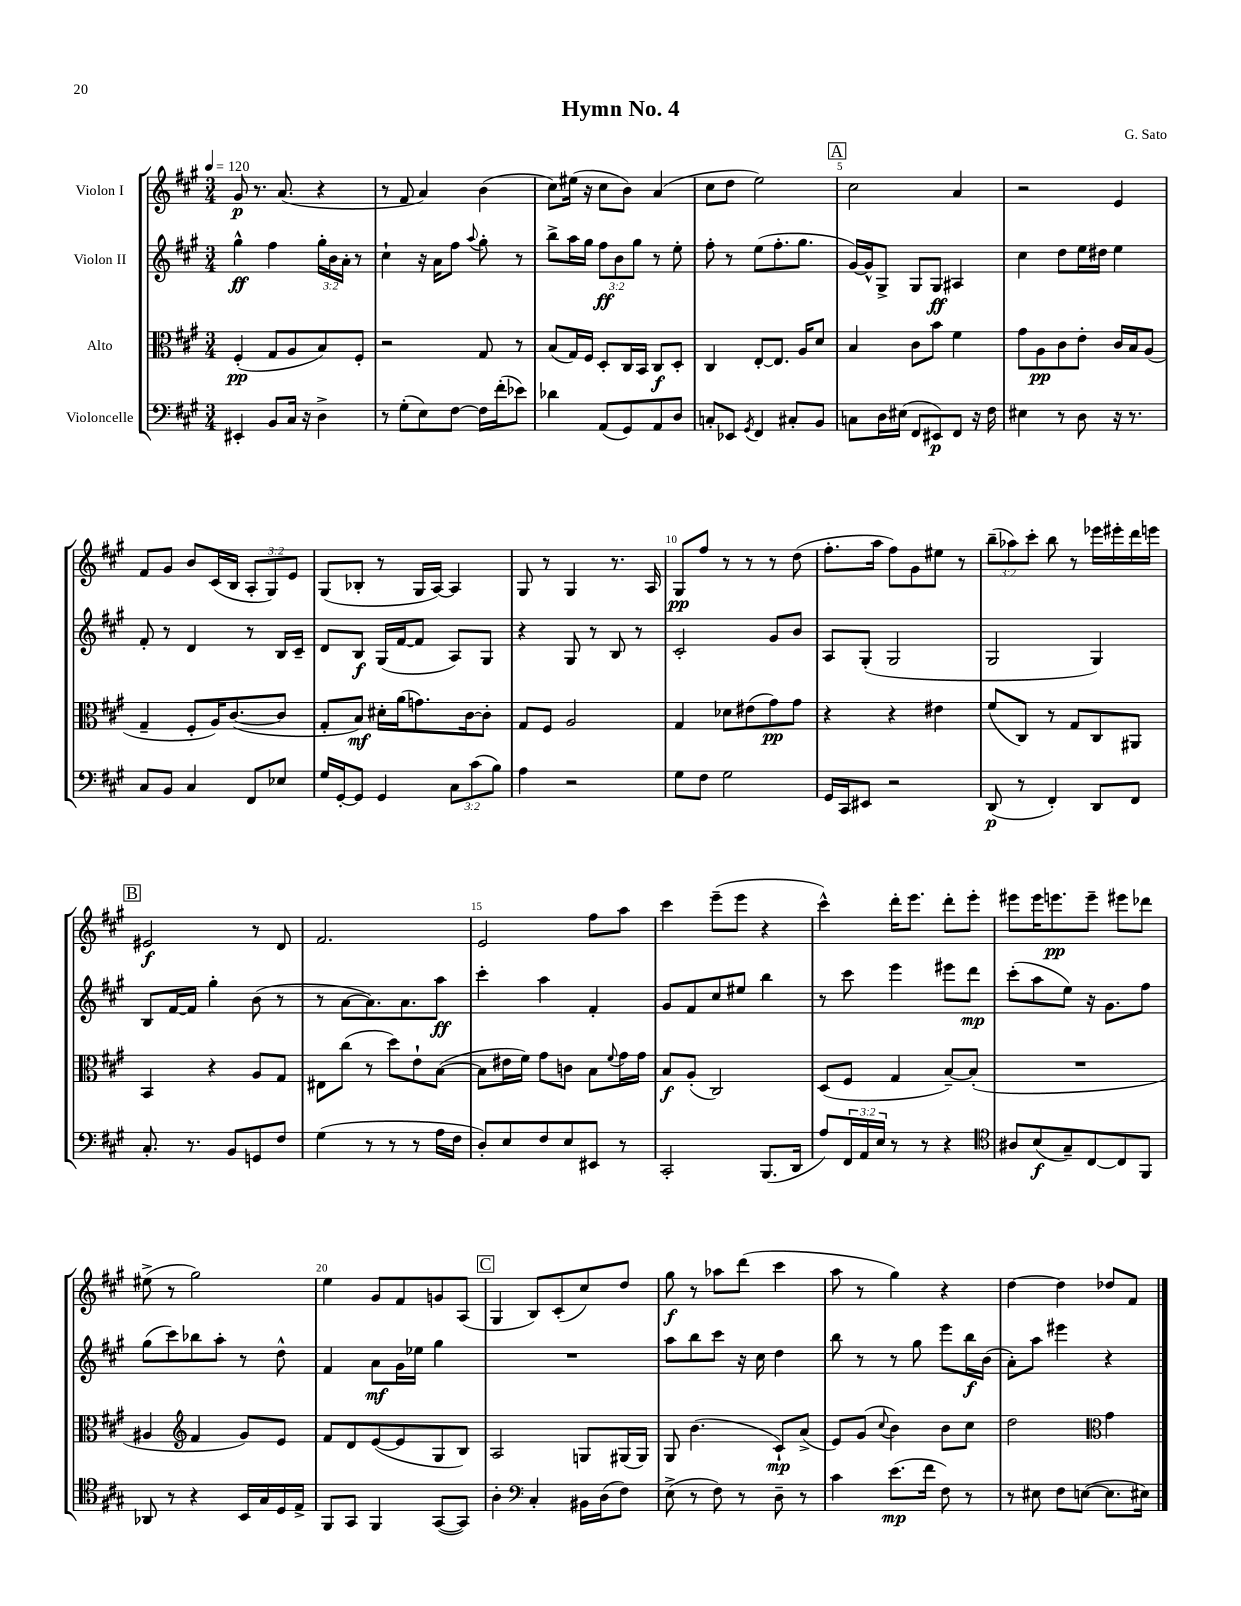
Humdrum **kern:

**kern	**dynam	**kern	**dynam	**kern	**dynam	**kern	**dynam
*part4	*part4	*part3	*part3	*part2	*part2	*part1	*part1
*staff4	*staff4	*staff3	*staff3	*staff2	*staff2	*staff1	*staff1
*I"Violoncelle	*	*I"Alto	*	*I"Violon II	*	*I"Violon I	*
*clefF4	*	*clefC3	*	*clefG2	*	*clefG2	*
*k[f#c#g#]	*	*k[f#c#g#]	*	*k[f#c#g#]	*	*k[f#c#g#]	*
*M3/4	*	*M3/4	*	*M3/4	*	*M3/4	*
*MM120	*	*MM120	*	*MM120	*	*MM120	*
=1	=1	=1	=1	=1	=1	=1	=1
4EE#X'/	.	(4F#'/	pp	4gg#^^\	ff	8g#/	p
.	.	.	.	.	.	8.r	.
8BB/L	.	8G#/L	.	4ff#\	.	.	.
.	.	.	.	.	.	(8.a/	.
16C#/Jk	.	8A/	.	.	.	.	.
16r	.	.	.	.	.	.	.
4D^\	.	8B/)	.	24gg#'\LL	.	4r	.
.	.	.	.	24b\	.	.	.
.	.	.	.	24a'\JJ	.	.	.
.	.	8F#'/J	.	8r	.	.	.
=2	=2	=2	=2	=2	=2	=2	=2
8r	.	2r	.	4cc#`\	.	8r	.
(8G#'\L	.	.	.	.	.	8f#/	.
8E\)	.	.	.	16r	.	4a/)	.
.	.	.	.	16a\KL	.	.	.
[8F#\J	.	.	.	8ff#\J	.	.	.
.	.	.	.	8qqaa/	.	.	.
16F#\LL]	.	8G#/	.	8gg#'\	.	(4b\	.
(16f#'\J	.	.	.	.	.	.	.
8e-X\J)	.	8r	.	8r	.	.	.
=3	=3	=3	=3	=3	=3	=3	=3
4d-X\	.	(8B/L	.	8bb^\L	.	8cc#\L)	.
.	.	16G#/L)	.	16aa\L	.	(16ee#X\Jk	.
.	.	16F#/JJ	.	16gg#\JJ	.	16r	.
(8AA/L	.	8D'/L	.	12ff#\L	ff	8cc#\L	.
.	.	.	.	12b\	.	.	.
8GG#/)	.	16C#/L	.	.	.	8b\J)	.
.	.	.	.	12gg#\J	.	.	.
.	.	16BB/JJ	.	.	.	.	.
8AA/	.	8C#/L	f	8r	.	(4a/	.
8D/J	.	8D'/J	.	8ee'\	.	.	.
=4	=4	=4	=4	=4	=4	=4	=4
8Cn'/L	.	4C#/	.	8ff#'\	.	8cc#\L	.
8EE-X/J	.	.	.	8r	.	8dd\J	.
8qGG#/	.	.	.	.	.	.	.
4FF#/	.	[8E'/L	.	(8ee\L	.	2ee\)	.
.	.	8.E/J]	.	8.ff#'\	.	.	.
8C#X'/L	.	.	.	.	.	.	.
.	.	16A/KL	.	8.gg#\J	.	.	.
8BB/J	.	8d/J	.	.	.	.	.
!!LO:REH:place=s1:t=A
=5	=5	=5	=5	=5	=5	=5	=5
8Cn\L	.	4B/	.	[16g#/LL)	.	2cc#\	.
.	.	.	.	16g#^^/J]	.	.	.
16D\L	.	.	.	8G#^/J	.	.	.
(16E#X\JJ	.	.	.	.	.	.	.
8FF#/L	.	8c#\L	.	8G#/L	.	.	.
8EE#X/)	p	8b\J	.	8G#/J	ff	.	.
8FF#/J	.	4f#\	.	4A#X/	.	4a/	.
16r	.	.	.	.	.	.	.
16F#\	.	.	.	.	.	.	.
=6	=6	=6	=6	=6	=6	=6	=6
4E#X\	.	8g#\L	.	4cc#\	.	2r	.
.	.	8A\	pp	.	.	.	.
8r	.	8c#\	.	8dd\L	.	.	.
8D\	.	8e'\J	.	16ee\L	.	.	.
.	.	.	.	16dd#X\JJ	.	.	.
16r	.	16c#/LL	.	4ee\	.	4e/	.
8.r	.	16B/J	.	.	.	.	.
.	.	(8A/J	.	.	.	.	.
!!LO:LB:g=z
=7	=7	=7	=7	=7	=7	=7	=7
8C#/L	.	4G#~/	.	8f#'/	.	8f#/L	.
8BB/J	.	.	.	8r	.	8g#/J	.
4C#/	.	8F#'/L	.	4d/	.	8b/L	.
.	.	16A/K)	.	.	.	(16c#/L	.
.	.	([8.c#/	.	.	.	16B/JJ	.
8FF#/L	.	.	.	8r	.	12A'/L	.
.	.	.	.	.	.	12G#/)	.
8E-X/J	.	8c#/J]	.	16B/LL	.	.	.
.	.	.	.	.	.	12e/J	.
.	.	.	.	16c#~/JJ	.	.	.
=8	=8	=8	=8	=8	=8	=8	=8
16G#/LL	.	8G#'/L	.	8d/L	.	(8G#/L	.
[16GG#'/J	.	.	.	.	.	.	.
8GG#/J]	.	8B/J)	mf	8B/J	f	8B-X'/J	.
4GG#/	.	16d#X'\LL	.	(16G#/LL	.	8r	.
.	.	(16a\J	.	[16f#/J	.	.	.
.	.	8.gn\)	.	8f#/J]	.	16G#/LL	.
.	.	.	.	.	.	[16A/JJ)	.
12C#\L	.	.	.	8A/L)	.	4A/]	.
.	.	[16c#\k	.	.	.	.	.
(12c#\	.	.	.	.	.	.	.
.	.	8c#'\J]	.	8G#/J	.	.	.
12B\J)	.	.	.	.	.	.	.
=9	=9	=9	=9	=9	=9	=9	=9
4A\	.	8G#/L	.	4r	.	8G#/	.
.	.	8F#/J	.	.	.	8r	.
2r	.	2A/	.	8G#/	.	4G#/	.
.	.	.	.	8r	.	.	.
.	.	.	.	8B/	.	8.r	.
.	.	.	.	8r	.	.	.
.	.	.	.	.	.	16A/	.
=10	=10	=10	=10	=10	=10	=10	=10
8G#\L	.	4G#/	.	2c#'/	.	8G#/L	pp
8F#\J	.	.	.	.	.	8ff#/J	.
2G#\	.	8d-X\L	.	.	.	8r	.
.	.	(8e#X\	.	.	.	8r	.
.	.	8g#\)	pp	8g#/L	.	8r	.
.	.	8g#\J	.	8b/J	.	(8dd\	.
=11	=11	=11	=11	=11	=11	=11	=11
16GG#/LL	.	4r	.	8A/L	.	8.ff#'\L	.
16CC#/J	.	.	.	.	.	.	.
8EE#X/J	.	.	.	(8G#'/J	.	.	.
.	.	.	.	.	.	16aa\Jk	.
2r	.	4r	.	2G#/	.	8ff#\L)	.
.	.	.	.	.	.	8g#\	.
.	.	4e#X\	.	.	.	8ee#X\J	.
.	.	.	.	.	.	8r	.
=12	=12	=12	=12	=12	=12	=12	=12
(8DD/	p	(8f#/L	.	2G#/	.	(12bb~\L	.
.	.	.	.	.	.	12aa-X\)	.
8r	.	8C#/J)	.	.	.	.	.
.	.	.	.	.	.	12ccc#'\J	.
4FF#'/)	.	8r	.	.	.	8bb\	.
.	.	8G#/L	.	.	.	8r	.
8DD/L	.	8C#/	.	4G#/)	.	16eee-X\LL	.
.	.	.	.	.	.	16eee#X'\	.
8FF#/J	.	8AA#X/J	.	.	.	16ddd\	.
.	.	.	.	.	.	16eeen\JJ	.
!!LO:LB:g=z
!!LO:REH:place=s1:t=B
=13	=13	=13	=13	=13	=13	=13	=13
8.C#'/	.	4BB/	.	8B/L	.	2e#X/	f
.	.	.	.	[16f#/L	.	.	.
8.r	.	.	.	16f#/JJ]	.	.	.
.	.	4r	.	4gg#'\	.	.	.
8BB/L	.	.	.	.	.	.	.
8GGn/	.	8A/L	.	(8b\	.	8r	.
8F#/J	.	8G#/J	.	8r	.	8d/	.
=14	=14	=14	=14	=14	=14	=14	=14
(4G#\	.	8E#X\L	.	8r	.	2.f#/	.
.	.	(8cc#\J	.	[8a\L	.	.	.
8r	.	8r	.	8.a\])	.	.	.
8r	.	8dd\L)	.	.	.	.	.
.	.	.	.	8.a\	.	.	.
8r	.	8e`\	.	.	.	.	.
16A\LL	.	([8B\J	.	8aa\J	ff	.	.
16F#\JJ	.	.	.	.	.	.	.
=15	=15	=15	=15	=15	=15	=15	=15
8D'/L)	.	8B\L]	.	4ccc#'\	.	2e/	.
8E/	.	16e#X\L	.	.	.	.	.
.	.	16f#\JJ)	.	.	.	.	.
8F#/	.	8g#\L	.	4aa\	.	.	.
8E/	.	8cn\J	.	.	.	.	.
8EE#X/J	.	8B\L	.	4f#'/	.	8ff#\L	.
.	.	8qqf#/	.	.	.	.	.
8r	.	16g#\L	.	.	.	8aa\J	.
.	.	16g#\JJ	.	.	.	.	.
=16	=16	=16	=16	=16	=16	=16	=16
2CC#'/	.	8B/L	f	8g#/L	.	4ccc#\	.
.	.	(8A'/J	.	8f#/	.	.	.
.	.	2C#/)	.	8cc#/	.	(8eee~\L	.
.	.	.	.	8ee#X/J	.	8eee\J	.
(8.BBB/L	.	.	.	4bb\	.	4r	.
16DD/Jk	.	.	.	.	.	.	.
=17	=17	=17	=17	=17	=17	=17	=17
8A/L)	.	(8D/L	.	8r	.	4ccc#^^\)	.
24FF#/L	.	8F#/J	.	8ccc#\	.	.	.
24AA/	.	.	.	.	.	.	.
24E/JJ	.	.	.	.	.	.	.
8r	.	4G#/	.	4eee\	.	16ddd'\KL	.
.	.	.	.	.	.	8.eee\J	.
8r	.	.	.	.	.	.	.
4r	.	[8B~/L)	.	8eee#X\L	.	8ddd'\L	.
.	.	(8B'/J]	.	8ddd\J	mp	8eee'\J	.
=18	=18	=18	=18	=18	=18	=18	=18
*clefC4	*	*	*	*	*	*	*
8A#X/L	.	2.r	.	(8ccc#'\L	.	8eee#X\L	.
(8B/	f	.	.	8aa\	.	16eee#\K	.
.	.	.	.	.	.	8.eeen\	pp
8G#~/)	.	.	.	8ee\J)	.	.	.
[8C#/	.	.	.	16r	.	8eee~\J	.
.	.	.	.	8.g#\L	.	.	.
8C#/]	.	.	.	.	.	8eee#X\L	.
8FF#/J	.	.	.	8ff#\J	.	8ddd-X\J	.
!!LO:LB:g=z
=19	=19	=19	=19	=19	=19	=19	=19
8AA-X/	.	4A#X/	.	(8gg#\L	.	(8ee#X^\	.
8r	.	.	.	8ccc#\)	.	8r	.
*	*	*clefG2	*	*	*	*	*
4r	.	4f#/	.	8bb-X\	.	2gg#\)	.
.	.	.	.	8aa'\J	.	.	.
16BB/LL	.	8g#/L)	.	8r	.	.	.
16G#/	.	.	.	.	.	.	.
16D/	.	8e/J	.	8dd^^\	.	.	.
16E^/JJ	.	.	.	.	.	.	.
=20	=20	=20	=20	=20	=20	=20	=20
8FF#/L	.	8f#/L	.	4f#/	.	4ee\	.
8GG#/J	.	8d/	.	.	.	.	.
4FF#/	.	([8e/	.	8a\L	mf	8g#/L	.
.	.	8e/]	.	16g#\L	.	8f#/	.
.	.	.	.	16ee-X\JJ	.	.	.
([8GG#/L	.	8G#/	.	4gg#\	.	8gn/	.
8GG#/J])	.	8B/J)	.	.	.	(8A/J	.
!!LO:REH:place=s1:t=C
=21	=21	=21	=21	=21	=21	=21	=21
4A'\	.	2A/	.	2.r	.	4G#/	.
*clefF4	*	*	*	*	*	*	*
4C#'/	.	.	.	.	.	8B/L)	.
.	.	.	.	.	.	(8c#'/	.
16BB#X\LL	.	8Gn/L	.	.	.	8cc#/)	.
(16D\J	.	.	.	.	.	.	.
8F#\J)	.	(16G#X/L	.	.	.	8dd/J	.
.	.	16G#/JJ)	.	.	.	.	.
=22	=22	=22	=22	=22	=22	=22	=22
(8E^\	.	8G#/	.	8aa\L	.	8gg#\	f
8r	.	(4.b\	.	8bb\	.	8r	.
8F#\)	.	.	.	8ccc#\J	.	8aa-X\L	.
8r	.	.	.	16r	.	(8ddd\J	.
.	.	.	.	16cc#\	.	.	.
8D~\	.	8c#`/L)	mp	4dd\	.	4ccc#\	.
8r	.	(8a^/J	.	.	.	.	.
=23	=23	=23	=23	=23	=23	=23	=23
4c#\	.	8e/L)	.	8bb\	.	8aa\	.
.	.	(8g#/J	.	8r	.	8r	.
.	.	8qqcc#/	.	.	.	.	.
(8.e\L	mp	4b\)	.	8r	.	4gg#\)	.
.	.	.	.	8gg#\	.	.	.
16f#\Jk	.	.	.	.	.	.	.
8F#\)	.	8b\L	.	8eee\L	.	4r	.
8r	.	8cc#\J	.	16bb\L	f	.	.
.	.	.	.	(16b\JJ	.	.	.
=24	=24	=24	=24	=24	=24	=24	=24
8r	.	2dd\	.	8a'\L)	.	[4dd\	.
8E#X\	.	.	.	8aa\J	.	.	.
8F#\L	.	.	.	4eee#X\	.	4dd\]	.
([8En\J	.	.	.	.	.	.	.
*	*	*clefC3	*	*	*	*	*
8.E\L]	.	4g#\	.	4r	.	8dd-X/L	.
.	.	.	.	.	.	8f#/J	.
16E#X\Jk)	.	.	.	.	.	.	.
==	==	==	==	==	==	==	==
*-	*-	*-	*-	*-	*-	*-	*-
